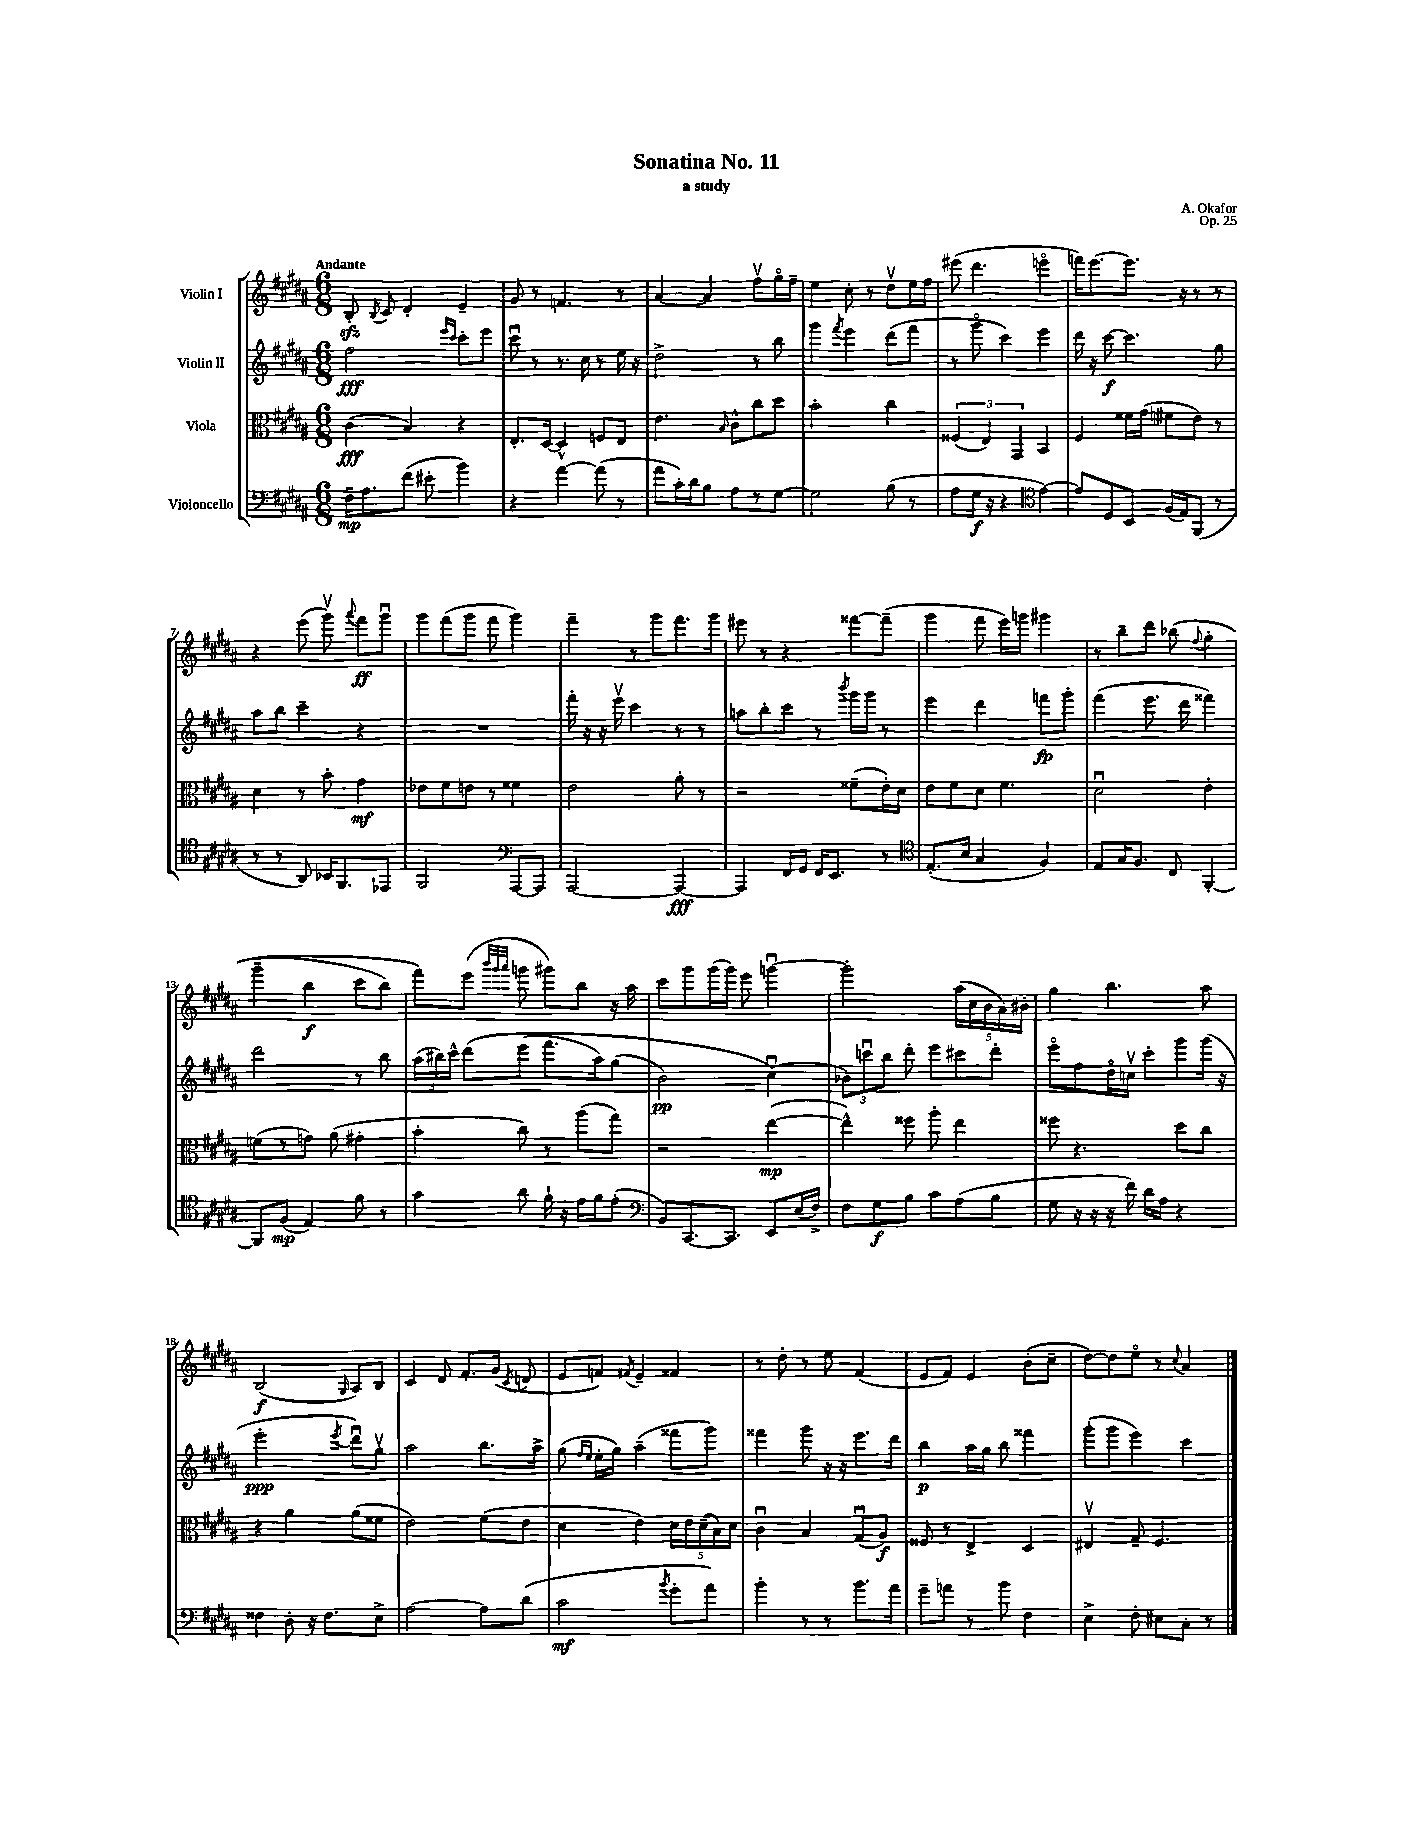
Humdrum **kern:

**kern	**kern	**kern	**kern
*staff4	*staff3	*staff2	*staff1
*clefF4	*clefC3	*clefG2	*clefG2
*k[f#c#g#d#a#]	*k[f#c#g#d#a#]	*k[f#c#g#d#a#]	*k[f#c#g#d#a#]
*M6/8	*M6/8	*M6/8	*M6/8
16F#~	(4c#	2ff#	8B'
8.A#	.	.	.
.	.	.	8qB
.	.	.	8c#
(8f#	4B)	.	4d#'
8e#'	.	.	.
.	.	16qqeee	.
.	.	16qqccc#	.
4b)	4r	8ccc#'	4e~
.	.	8eee	.
=	=	=	=
4r	8.E'	8ccc#u	8g#
.	.	8r	8r
.	[16D#	.	.
[4a#	4D#^^]	8.r	4.f
.	.	16cc#	.
(8a#]	8F	8r	.
8r	8E	16ee	8r
.	.	16r	.
=	=	=	=
8a#	4.e	2dd#^	[4a#
16c#')	.	.	.
16d#	.	.	.
8B	.	.	4a#]
.	16qqB	.	.
8A#	8c#^^	.	.
8r	8cc#	8r	8ff#v
[8G#	8dd#	8bb	16gg#o
.	.	.	16ff#~
=	=	=	=
2G#]	2b'	4ggg#	4ee
.	.	8qfff#	.
.	.	4eee	8cc#'
.	.	.	8r
(8B	4cc#	(8ddd#	8dd#v
8r	.	8fff#	16ee
.	.	.	16ff#
=	=	=	=
8A#	(6F##	8r	(8eee#
16G#	.	8ggg#o	4.ddd#
.	6E)	.	.
16r	.	.	.
4r	.	4ccc#)	.
.	6GG#	.	.
*clefC4	*	*	*
[4e)	4BB	4eee	4eeeo
=	=	=	=
8e]	4F#	16ddd#	16fff)
.	.	16r	[8.eee
8D#	.	[8ccc#	.
8BB	16f##	4.ccc#]	8.eee]
.	(16g#	.	.
(16F#	8f#	.	.
16E)	.	.	16r
(8FF#	8e)	.	8r
8r	8r	8gg#	8r
=	=	=	=
8r	4d#	8aa#	4r
8r	.	8bb	.
8AA#)	8r	4ccc#~	(8eee
16BB-	8b'	.	8ggg#v)
8.FF#	.	.	.
.	.	.	8qqaaa#
.	4g#	4r	8fff#
8EE-	.	.	8ggg#u
=	=	=	=
2FF#	8e-	2.r	8ggg#
.	8f#	.	(8fff#
.	8e	.	8ggg#
.	8r	.	8fff#
*clefF4	*	*	*
[8AAA#	4f##	.	4ggg#)
8AAA#]	.	.	.
=	=	=	=
[2AAA#	2e	16fff#'	4fff#~
.	.	16r	.
.	.	16r	.
.	.	16eeev	.
.	.	4ccc#	8r
.	.	.	8ggg#
4AAA#_	8a#'	8r	8.fff#
.	8r	8r	.
.	.	.	16ggg#
=	=	=	=
4AAA#]	2r	8aa	8eee#
.	.	8bb'	8r
16FF#	.	8ccc#	4r
16GG#	.	.	.
16FF#	.	8r	.
8.EE	.	.	.
.	.	8qbbb	.
.	(8f##~	16ggg#	[8fff##
.	.	16ggg#	.
8r	16e')	8r	(8fff##~]
.	16d#	.	.
=	=	=	=
*clefC4	*	*	*
(8.E'	8e	4eee	4ggg#
.	8f#	.	.
16B	.	.	.
4G#	8d#	4ddd#	8fff#
.	4.f#	.	16eee)
.	.	.	16ggg
4F#)	.	8fff	4ggg#
.	.	8ggg#'	.
=	=	=	=
8E	2d#u	(4fff#	8r
16G#	.	.	8bb~
8.F#	.	.	.
.	.	8.eee	8ddd#
8C#	.	.	&(8bb-
.	.	16ddd#	.
.	.	.	8qqff#
[4FF#'	4e'	4fff##)	4gg#'
=	=	=	=
8FF#]	(8f	2ddd#	(4ggg#~
(8F#	8r	.	.
4E)	8g)	.	4bb
.	(8a#	.	.
8f#	4g#'	8r	8ccc#
8r	.	8bb	8bb)
=	=	=	=
4g#	4b'	(24aa#	8fff#&)
.	.	24bb#)	.
.	.	24ccc#^^	.
.	.	&(8ddd#	(8eee
.	.	.	32qqbbb
.	.	.	32qqggg#
.	.	.	32qqaaa#
8a#	8cc#)	(8eee	8ggg
16f#`	8r	8.fff#	8ggg#)
16r	.	.	.
16e	(8aa#	.	8bb
16f#	.	16aa#)	.
(8e'	8gg#)	(8gg#	16r
.	.	.	16aa#
=	=	=	=
*clefF4	*	*	*
8BB)	2r	2b)	8ccc#
[8.CC#	.	.	8ggg#
.	.	.	(16ggg#
8.CC#]	.	.	16ggg#)
.	.	.	8eee
8EE	([4ee	(4cc#u&)	[4gggu
(16E	.	.	.
16F#^)	.	.	.
=	=	=	=
8F#	4ee^^])	12b-)	2ggg']
.	.	12cccu	.
8G#	.	.	.
.	.	12bb	.
8B	8ff##	8ddd#'	.
8c#	8aa#'	8eee	.
(8A#	4ee	8ccc#	(20aa#
.	.	.	20cc#
.	.	.	20b
8B	.	8ddd#'	.
.	.	.	20a#)
.	.	.	20b#'
=	=	=	=
8G#	8ff##	8eeeo	4gg#
16r	4.r	8ff#	.
16r	.	.	.
16r	.	16dd#o	4.bb
16f#)	.	16ccv	.
16d#	.	8ccc#'	.
16A#	.	.	.
4r	8dd#	8ggg#	.
.	8cc#	(16ggg#	8aa#
.	.	16r	.
=	=	=	=
4F##	4r	2eee'	(2B
8D#'	4a#	.	.
16r	.	.	.
8.F##	.	.	.
.	.	8qeee	16qqG#
.	(8a#	8ddd#u)	8A#)
8E^	8f##	8gg#v	8B
=	=	=	=
[2A#	2e)	2aa#	4c#
.	.	.	8d#
.	.	.	8.f#'
8A#]	(8f#	8.bb	.
.	.	.	(16g#
.	.	.	8qc#
(8d#	8e	.	8d
.	.	16aa#^	.
=	=	=	=
2c#	4d#	(8gg#	8e
.	.	16qqff#	.
.	.	16qqee	.
.	.	16ee'	8f)
.	.	16gg#)	.
.	.	.	8qf#
.	4e)	(4aa#~	4e~
8qb	.	.	.
8g#'	20d#	8fff##	4f##
.	20e	.	.
.	(20d#~	.	.
8a#)	.	8ggg#)	.
.	20B)	.	.
.	20d#	.	.
=	=	=	=
4b'	4c#u	4fff##	8r
.	.	.	8dd#'
8r	4B	8ggg#	8r
8r	.	16r	8ee
.	.	16r	.
8.b	(8G#u	8.eee	(4f#
.	8A#)	.	.
16a#	.	16ddd#	.
=	=	=	=
8g#~	8F##	4bb	8e
8a	8r	.	8f#)
8r	4E^	16aa#	4e
.	.	16gg#	.
8b	.	8bb	.
4F#	4D#	4fff##	(8b'
.	.	.	8cc#~
=	=	=	=
4E^	4E#v	(8ggg#'	[8dd#)
.	.	8ggg#	8dd#]
8F#'	8G#~	4eee)	8eeo
8E#	4.F#	.	8r
.	.	.	8qqcc#
8C#'	.	4ccc#	4a#
8r	.	.	.
==	==	==	==
*-	*-	*-	*-
